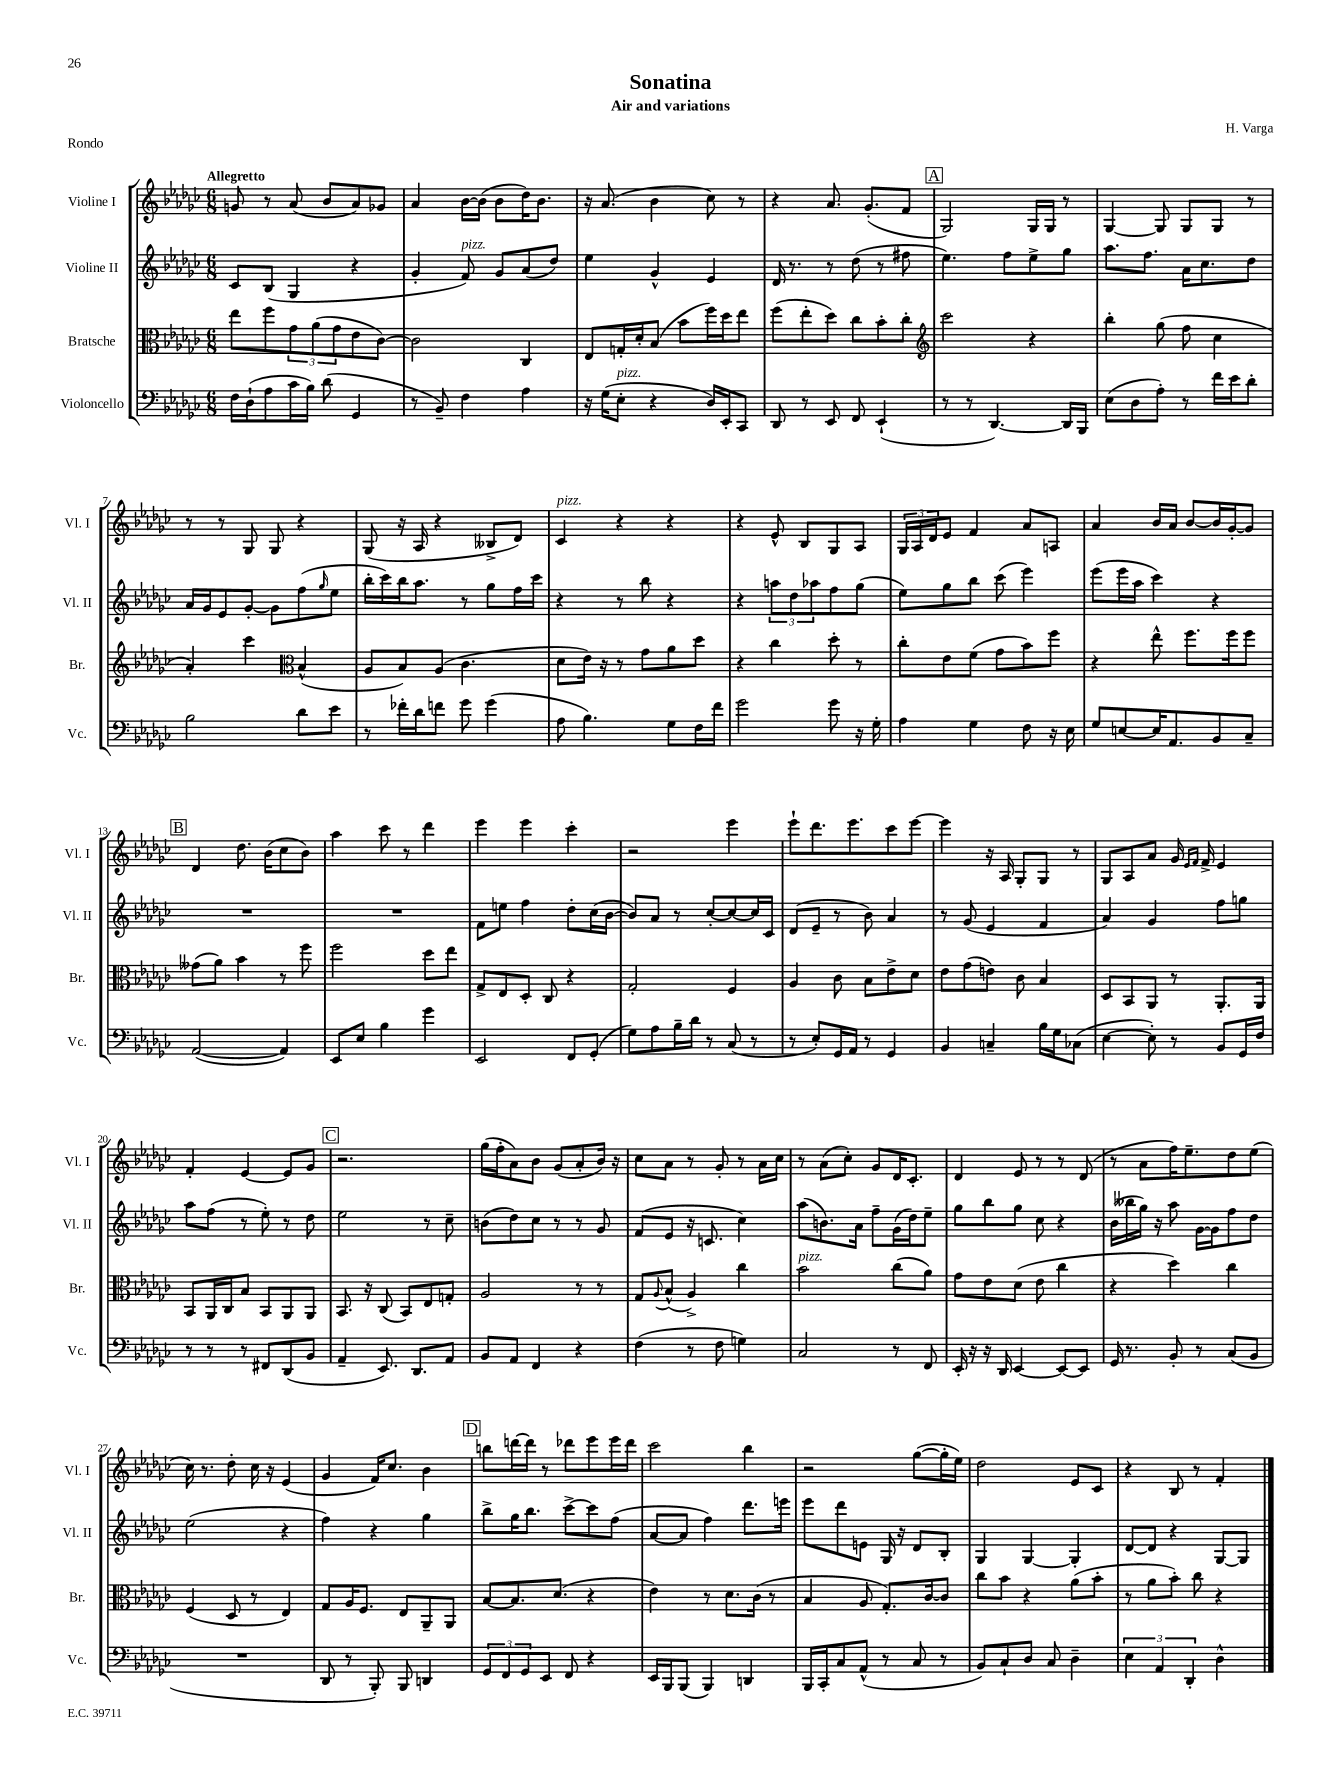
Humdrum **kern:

**kern	**kern	**kern	**kern
*staff4	*staff3	*staff2	*staff1
*clefF4	*clefC3	*clefG2	*clefG2
*k[b-e-a-d-g-c-]	*k[b-e-a-d-g-c-]	*k[b-e-a-d-g-c-]	*k[b-e-a-d-g-c-]
*M6/8	*M6/8	*M6/8	*M6/8
16F	8ee-	8c-	8g
(16D-`	.	.	.
8A-	8ff	(8B-	8r
16c-	12g-	4G-	(8a-
16B-)	.	.	.
.	(12a-	.	.
(8d-	.	.	8b-
.	12g-	.	.
4GG-	8e-	4r	8a-)
.	[8c-)	.	8g-
=	=	=	=
8r	2c-]	4g-'	4a-
8BB-~)	.	.	.
4F	.	8f)	[16b-
.	.	.	(16b-]
.	.	8g-	8b-
4A-	4C-	(8a-	16dd-)
.	.	.	8.b-
.	.	8dd-)	.
=	=	=	=
16r	8E-	4ee-	16r
(16G-	.	.	(8.a-
8E-'	16G'	.	.
.	16d-'	.	.
4r	(8B-	4g-^^	4b-
.	8b-	.	.
16D-)	16ff)	4e-	8cc-)
16EE-'	16dd-	.	.
8CC-	8ee-	.	8r
=	=	=	=
8DD-	(8ff	16d-	4r
.	.	8.r	.
8r	8ee-'	.	.
8EE-	8dd-)	8r	8.a-
8FF	8cc-	(8dd-	.
.	.	.	(8.g-'
(4EE-`	8b-'	8r	.
.	8cc-'	8ff#	8f
=	=	=	=
*	*clefG2	*	*
8r	2ccc-	4.ee-)	2G-)
8r	.	.	.
[4.DD-)	.	.	.
.	.	8ff	.
.	4r	8ee-^	16G-
.	.	.	16G-
16DD-]	.	8gg-	8r
16BBB-	.	.	.
=	=	=	=
(8E-	4bb-'	8.aa-	[4G-
8D-	.	.	.
.	.	8.ff	.
8A-')	(8gg-	.	8G-]
8r	8ff	16a-	8G-
.	.	8.cc-	.
16f	4cc-	.	8G-
16e-	.	.	.
8d-'	.	8dd-	8r
=	=	=	=
2B-	4a-')	16a-	8r
.	.	16g-	.
.	.	8e-	8r
.	4ccc-	[8g-'	8G-
.	.	8g-]	8G-
*	*clefC3	*	*
8d-	(4B-^^	(8ff	4r
.	.	16qqgg-	.
8e-	.	8ee-	.
=	=	=	=
8r	8A-	16bb-'	(8G-
.	.	16ccc-)	.
16f-'	8B-)	16bb-	16r
16d-	.	8.aa-	16A-
8f	(8A-	.	4r
8g-	4.c-	8r	.
(4g-	.	8gg-	8B--^
.	.	16ff	8d-)
.	.	16ccc-	.
=	=	=	=
8A-	8d-	4r	4c-
4.B-)	16e-)	.	.
.	16r	.	.
.	8r	8r	4r
.	8g-	8bb-	.
8G-	8a-	4r	4r
16F	8dd-	.	.
16f	.	.	.
=	=	=	=
2g-	4r	4r	4r
.	4cc-	12aa	8e-^^
.	.	12dd-	.
.	.	.	8B-
.	.	12aa-	.
8g-	8dd-'	8ff	8G-
16r	8r	(8gg-	8A-
16G-'	.	.	.
=	=	=	=
4A-	8cc-'	8ee-)	24G-
.	.	.	24A-
.	.	.	24d-
.	8e-	8gg-	8e-
4G-	(8f	8bb-	4f
.	8g-	(8ccc-	.
8F	8b-)	4eee-)	8a-
16r	8ff	.	8A
16E-	.	.	.
=	=	=	=
8G-	4r	(8eee-	4a-
[8E	.	16eee-	.
.	.	16aa-	.
16E]	8ee-^^	4ccc-)	16b-
8.AA-	.	.	16a-
.	8.ff	.	[8b-
8BB-	.	4r	16b-]
.	16ff	.	[16g-'
8C-~	8ff	.	8g-]
=	=	=	=
([2AA-	(8g--	2.r	4d-
.	8a-)	.	.
.	4b-	.	8.dd-
.	.	.	(16b-
4AA-])	8r	.	8cc-
.	8ff	.	8b-)
=	=	=	=
8EE-	2ff	2.r	4aa-
8E-	.	.	.
4B-	.	.	8ccc-
.	.	.	8r
4g-	8dd-	.	4ddd-
.	8ee-	.	.
=	=	=	=
2EE-	8G-^	8f	4eee-
.	8E-	8ee	.
.	8D-'	4ff	4eee-
.	8C-	.	.
8FF	4r	8dd-'	4ccc-'
(8GG-'	.	(16cc-	.
.	.	[16b-	.
=	=	=	=
8G-)	2G-'	8b-])	2r
8A-	.	8a-	.
16B-~	.	8r	.
16d-	.	.	.
8r	.	[8cc-'	.
(8C-	4F	8cc-_	4eee-
8r	.	16cc-]	.
.	.	16c-	.
=	=	=	=
8r	4A-	(8d-	8eee-`
8E-')	.	8e-~	8.ddd-
16GG-	8c-	8r	.
16AA-	.	.	8.eee-
8r	8B-	8b-)	.
4GG-	8e-^	4a-	8ccc-
.	8d-	.	[8eee-
=	=	=	=
4BB-	8e-	8r	4eee-]
.	(8g-	(8g-	.
4C~	8e)	4e-	16r
.	.	.	16A-
.	8c-	.	8G-'
16B-	4B-	4f	8G-
16G-	.	.	.
(8C-	.	.	8r
=	=	=	=
[4E-	8D-	4a-)	8G-
.	8BB-	.	8A-
8E-'])	8AA-	4g-	8a-
8r	8r	.	16g-
.	.	.	16qqe-
.	.	.	16qqf
.	.	.	16f^
8BB-	8.AA-'	8ff	4e-
16GG-	.	8gg	.
16F	16AA-	.	.
=	=	=	=
8r	8BB-	8aa-	4f'
8r	16AA-	(8ff	.
.	16C-	.	.
8r	8B-	8r	[4e-
8FF#	8BB-	8ee-')	.
(8DD-	8AA-	8r	8e-]
8BB-	8AA-	8dd-	8g-
=	=	=	=
4AA-~	8.BB-	2ee-	2.r
.	16r	.	.
8.EE-)	(8C-	.	.
.	8BB-)	.	.
8.DD-	.	.	.
.	8E-	8r	.
8AA-	8G'	8cc-~	.
=	=	=	=
8BB-	2A-	(8b	(16gg-
.	.	.	16ff'
8AA-	.	8dd-)	8a-)
4FF	.	8cc-	8b-
.	.	8r	(8g-
4r	8r	8r	8a-'
.	8r	8g-	16b-)
.	.	.	16r
=	=	=	=
(4F	8G-	(8f	8cc-
.	8qqA-	.	.
.	(8B-^^	8e-	8a-
8r	4A-^)	16r	8r
.	.	8.c	.
8F	.	.	8g-'
4G)	4cc-	4cc-)	8r
.	.	.	16a-
.	.	.	16cc-
=	=	=	=
2C-	2b-	(8aa-	8r
.	.	8.b)	(8a-
.	.	.	8cc-')
.	.	16a-	.
.	.	8ff~	8g-
8r	(8cc-	(16g-	16d-
.	.	16dd-)	8.c-'
8FF	8a-)	8ee-~	.
=	=	=	=
16EE-'	8g-	8gg-	4d-
16r	.	.	.
16r	8e-	8bb-	.
16DD-	.	.	.
[4EE-	(8d-	8gg-	8e-
.	8e-	8cc-	8r
8EE-_	4cc-	4r	8r
8EE-]	.	.	(8d-
=	=	=	=
16GG-	4r	(16b-	8r
8.r	.	16bb--	.
.	.	16gg-)	8a-
.	.	16r	.
8BB-'	4dd-)	8aa-	16ff)
.	.	.	8.ee-~
8r	.	[16g-	.
.	.	16g-]	.
(8C-	4cc-	8ff	8dd-
8BB-	.	8dd-	(8ee-
=	=	=	=
2.r	(4F	(2ee-	16cc-)
.	.	.	8.r
.	8D-	.	8dd-'
.	8r	.	16cc-
.	.	.	16r
.	4E-)	4r	(4e-
=	=	=	=
8DD-	8G-	4ff)	4g-
8r	16A-	.	.
.	8.F	.	.
8BBB-')	.	4r	16f)
.	.	.	8.cc-
8BBB-	8E-	.	.
4DD	8AA-~	4gg-	4b-
.	8AA-	.	.
=	=	=	=
12GG-	[8B-	8bb-^	8bb
12FF	.	.	.
.	8.B-]	16gg-	[16ddd
12GG-	.	.	.
.	.	8.bb-	16ddd]
8EE-	.	.	8r
.	(8.d-	.	.
8FF	.	[8ccc-^	8ddd-
4r	4r	8ccc-]	8eee-
.	.	(8ff	16eee-
.	.	.	16ddd-
=	=	=	=
16EE-	4e-)	[8a-	2ccc-
16BBB-	.	.	.
(8BBB-	.	8a-]	.
4BBB-)	8r	4ff)	.
.	8.d-	.	.
4DD	.	8.ddd-	4bb-
.	(16c-	.	.
.	8r	.	.
.	.	16eee	.
=	=	=	=
16BBB-	4B-	8eee-	2r
16CC-'	.	.	.
8C-	.	8ddd-	.
(8AA-^^	8A-	8e	.
8r	8.G-')	16G-	.
.	.	16r	.
8C-	.	8d-	([8gg-
.	[16c-	.	.
8r	8c-]	8B-'	16gg-']
.	.	.	16ee-)
=	=	=	=
8BB-)	8cc-	4G-	2dd-
8C-`	8b-	.	.
8D-	4r	[4G-	.
8C-	.	.	.
4D-~	(8a-	4G-']	8e-
.	8b-'	.	8c-
=	=	=	=
6E-	8r	[8d-	4r
.	8a-	8d-]	.
6AA-	.	.	.
.	8b-')	4r	8B-
6DD-'	.	.	.
.	8cc-	.	8r
4D-^^	4r	[8G-	4f'
.	.	8G-]	.
==	==	==	==
*-	*-	*-	*-
